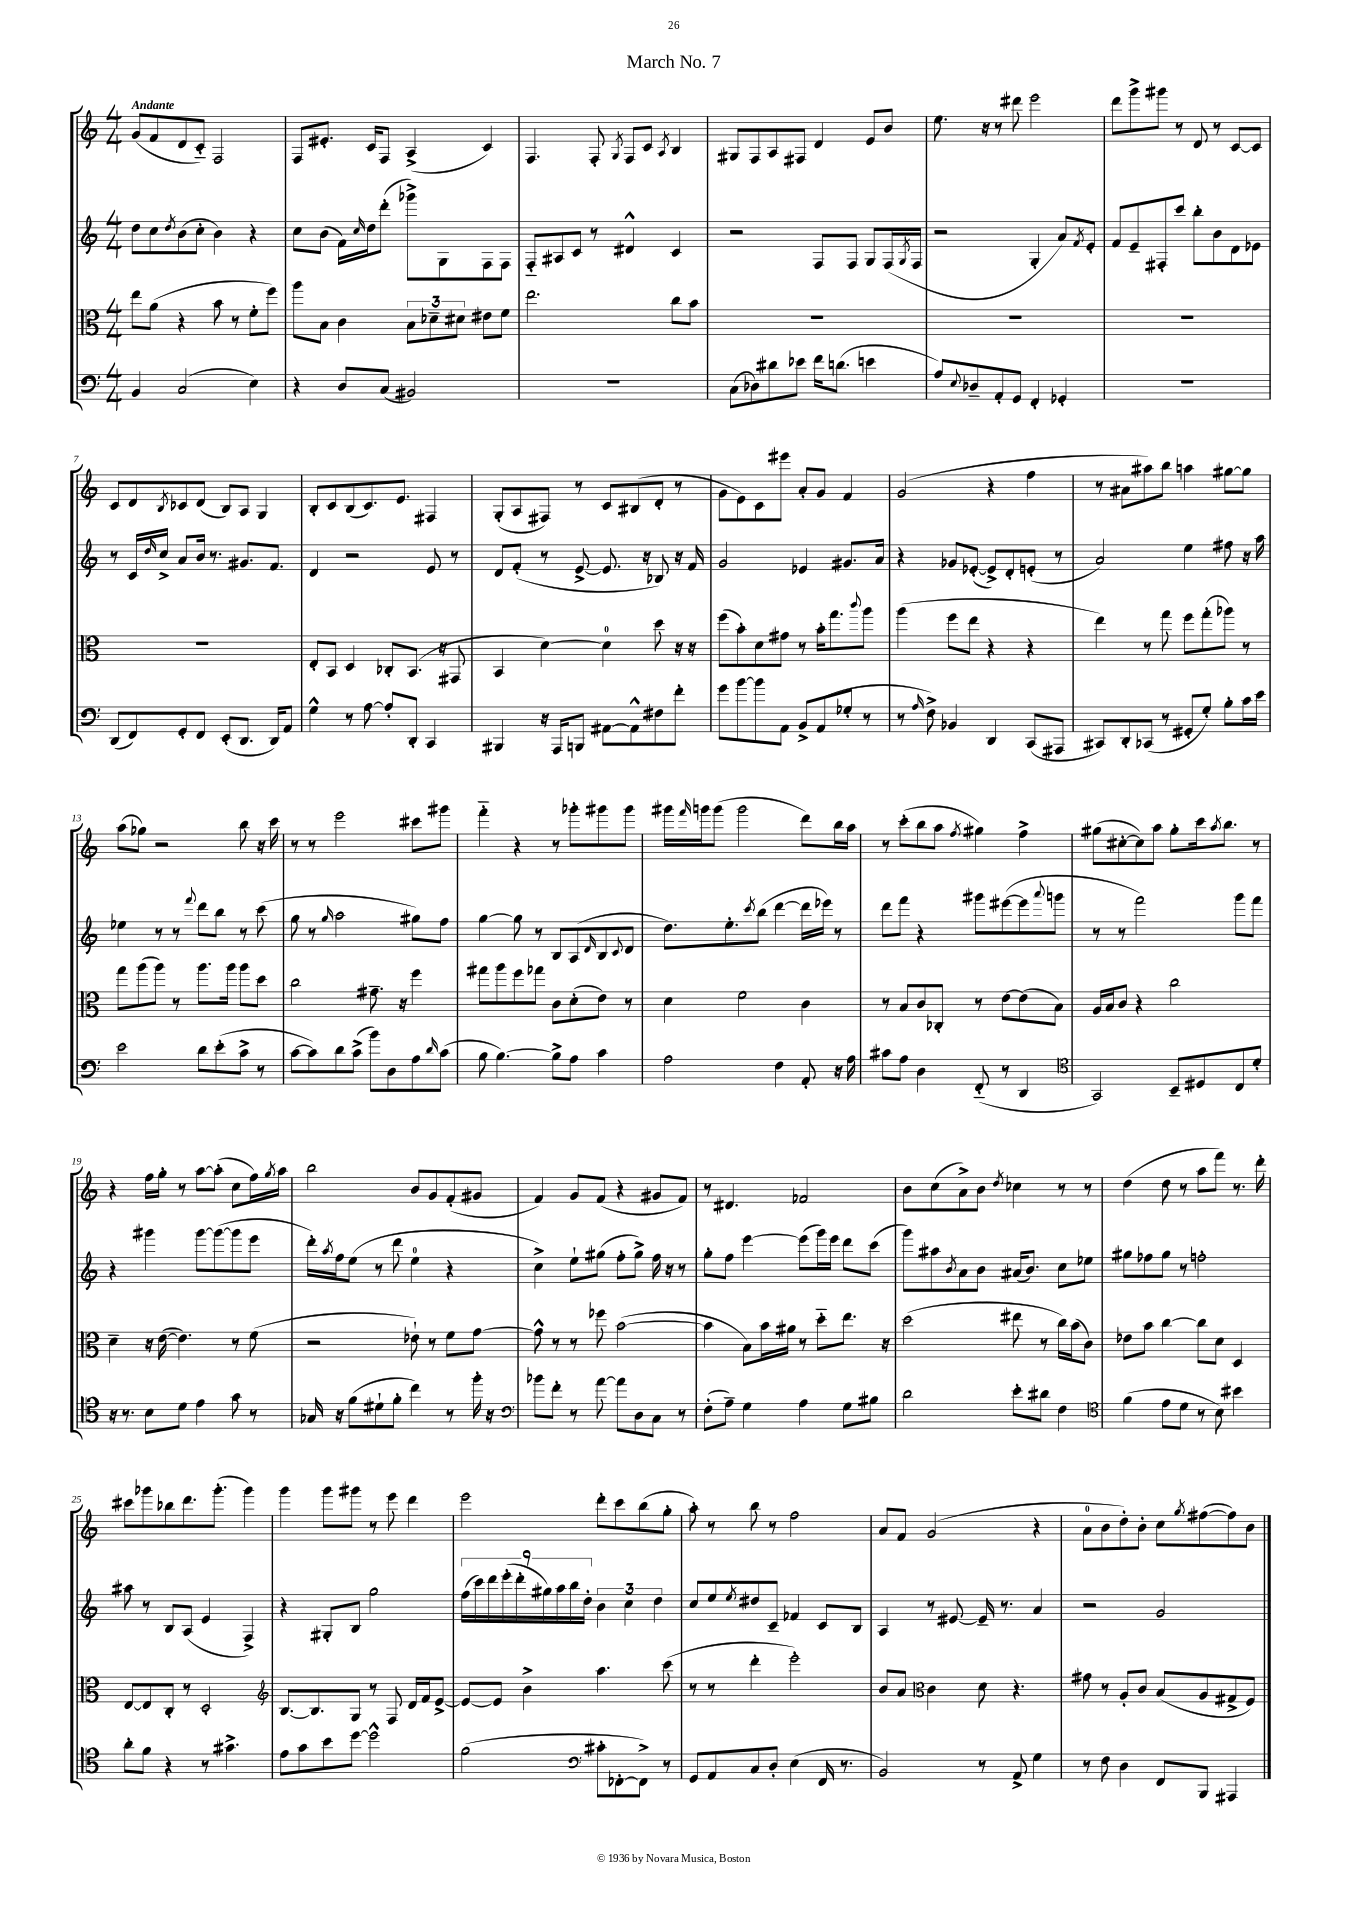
\header { title = "March No. 7" }
<<
\new StaffGroup <<
\new Staff = "s0" {
    \clef treble \key c \major \numericTimeSignature \time 4/4 \tempo "Andante"
    g'8( f'8 d'8 c'8-_) f2 |
    f8 eis'8.-. c'16 f8 a4->( c'4) |
    f4. f8-. \acciaccatura { g8 } f8 c'8 \acciaccatura { a8 } b4 |
    gis8 f8 a8 fis8 d'4 e'8 b'8 |
    e''8. r16 r8 dis'''8 e'''2 |
    d'''8 g'''8-> gis'''8 r8 d'8 r8 c'8~ c'8 |
    c'8 d'8 \acciaccatura { b8 } ces'8 d'8( b8) a8 g4 |
    b8-. c'8 b8( c'8.) e'8. fis4 |
    g8-.( a8 fis8) r8 c'8 bis8( d'8-. r8 |
    g'8 e'8) c'8 eis'''8 a'8-. g'8 f'4 |
    g'2( r4 f''4 |
    r8 ais'8 ais''8) b''8 a''4 gis''8~ gis''8 |
    a''8( ges''8) r2 b''8 r16 c'''16 |
    r8 r8 e'''2 cis'''8 gis'''8 |
    f'''4-_ r4 r8 ges'''8-. gis'''8 gis'''8 |
    gis'''16 \grace { f'''16 } g'''16 g'''8( g'''2 d'''8) b''16 a''16 |
    r8 c'''8-.( b''8 a''8 \acciaccatura { f''8 } gis''4) f''4-> |
    gis''8( cis''8~-. cis''8) a''8 gis''8-. c'''16 \acciaccatura { a''8 } b''8. r8 |
    r4 f''16 g''16-. r8 a''8~ a''8-.( c''8 f''16) \acciaccatura { g''8 } a''16 |
    b''2 b'8 g'8 f'8-.( gis'8 |
    f'4) g'8 f'8( r4 gis'8 f'8) |
    r8 dis'4. fes'2 |
    b'8 c''8( a'8->) b'8 \acciaccatura { d''8 } ces''4 r8 r8 |
    d''4( d''8 r8 a''8 f'''8) r8. d'''16-. |
    cis'''8 ges'''8 bes''8 d'''8. ges'''8.-.( ges'''4) |
    g'''4 g'''8 gis'''8 r8 e'''8 d'''4 |
    e'''2 d'''8-. c'''8 b''8( g''8-. |
    a''8-.) r8 b''8 r8 f''2 |
    a'8 f'8 g'2( r4 |
    a'8-0 b'8 d''8-.) b'8-. c''8 \acciaccatura { g''8 } fis''8~( fis''8) b'8 \bar "|." |
}
\new Staff = "s1" {
    \clef treble \key c \major \numericTimeSignature \time 4/4
    d''8 c''8 \acciaccatura { d''8 } b'8( c''8-. b'4) r4 |
    c''8 b'8( f'16) \grace { c''16 } d''16 d'''8-.( ges'''8->) g8 f8 f8 |
    f8-_ ais8 c'8 r8 dis'4-^ c'4 |
    r2 f8 f8 g8 f16( \acciaccatura { g8 } f16 |
    r2 g4-. a'8) \acciaccatura { f'8 } e'8-. |
    f'8 e'8-- fis8-. c'''8 b''8-. b'8 d'8 ees'8 |
    r8 c'16 \grace { d''16 } c''16-> a'8 b'16 r8. gis'8. f'8. |
    d'4 r2 e'8 r8 |
    d'8 f'8-.( r8 e'8~-> e'8. r16 bes8) r16 f'16 |
    g'2 ees'4 gis'8. a'16 |
    r4 ges'8 ees'8~-.( ees'8->) d'8-. e'8-.( r8 |
    a'2) e''4 fis''8 r16 a''16 |
    ees''4 r8 r8 \appoggiatura { f'''8 } d'''8 b''8 r8 c'''8( |
    g''8 r8 \grace { g''16 } a''2 gis''8) f''8 |
    g''4~ g''8 r8 b8 a8( \grace { d'16 } b8 \appoggiatura { c'8 } d'8 |
    d''8.) e''8.-. \acciaccatura { c'''8 } b''8( d'''4~ d'''16 ees'''16) r8 |
    d'''8 f'''8 r4 gis'''8 eis'''8~( eis'''8 \appoggiatura { a'''8 } g'''8 |
    r8 r8 f'''2) g'''8 f'''8 |
    r4 gis'''4 gis'''8~ gis'''8~( gis'''8 e'''8 |
    d'''16-.) \acciaccatura { a''8 } f''16 e''8( r8 d'''8 e''4-0 r4 |
    c''4->) e''8-! gis''8( f''8-. gis''8->) f''16 r16 r8 |
    g''8-. f''8 e'''4~ e'''8( g'''16) e'''16 d'''8 c'''8( |
    g'''8) ais''8 \acciaccatura { b'8 } a'8 b'8 ais'16( b'8.) c''8 ees''8 |
    gis''8 fes''8 gis''8 r8 f''2-. |
    ais''8 r8 b8 a8( e'4 f4->) |
    r4 gis8-. b8 g''2 |
    \tuplet 9/8 { f''16( c'''16) d'''16 e'''16-.( d'''16-. gis''16) a''16 b''16 d''16-. } \tuplet 3/2 { b'4 c''4 d''4 } |
    c''8 e''8 \acciaccatura { e''8 } dis''8 c'8-- fes'4 c'8 b8 |
    a4 r8 eis'8~ eis'16-- r8. a'4 |
    r2 g'2 \bar "|." |
}
\new Staff = "s2" {
    \clef alto \key c \major \numericTimeSignature \time 4/4
    e''8 a'8( r4 b'8 r8 f'8-. f''8) |
    a''8 b8 c'4 \tuplet 3/2 { b8 des'8-- dis'8 } eis'8 f'8 |
    e''2. c''8 b'8 |
    R1 |
    R1 |
    R1 |
    R1 |
    e8-. b,8 d4 ces8-. b,8.( r16 gis,8 |
    b,4 d'4~) d'4-0 d''8 r16 r16 |
    f''8( b'8-.) d'8 gis'8 r8 b'16-. g''8. \appoggiatura { c'''8 } a''8 |
    a''4( f''8 e''8 r4 r4 |
    e''4) r8 g''8 f''8 g''8-.( aes''8) r8 |
    g''8 a''8( a''8) r8 a''8. a''16 a''8 d''8 |
    c''2 gis'8.-- r16 f''4 |
    gis''8 a''8 f''8 ges''8 c'8 d'8-.( e'8) r8 |
    d'4 f'2 c'4 |
    r8 b8 c'8 ces8-. r8 e'8~ e'8( b8) |
    a16 b16 c'8 r4 c''2 |
    d'4-- r16 e'16~( e'4.) r8 f'8( |
    r2 ees'8-!) r8 f'8 g'8~ |
    g'8-^ r8 r8 fes''8 b'2~( |
    b'4 b8) b'16 ais'16 r8 d''8-_ e''8. r16 |
    d''2( eis''8 r8 c''16) b'16( c'8) |
    ees'8 b'8 c''4~ c''8 d'8 d4 |
    e8~ e8 c8-. r8 d2-. |
    \clef treble b8.~ b8. g8 r8 f8 d'16 f'16 e'8~-> |
    e'8~ e'8 b'4-> a''4. c'''8( |
    r8 r8 d'''4-. e'''2-.) |
    b'8 a'8 \clef alto c'4 d'8 r4. |
    gis'8 r8 a8-. c'8 b8( a8 gis8-> f8) \bar "|." |
}
\new Staff = "s3" {
    \clef bass \key c \major \numericTimeSignature \time 4/4
    b,4 c2( e4) |
    r4 d8 c8( bis,2) |
    R1 |
    c8( des8) dis'8 ees'8 f'16 d'8.( e'4 |
    a8) \appoggiatura { e8 } des8-- a,8-. g,8 f,4-. ges,4-. |
    R1 |
    d,8( f,8) g,8-. f,8 e,8-.( d,8. d,16) a,8 |
    g4-^ r8 a8~ a8-. d,8-. c,4 |
    bis,,4 r16 a,,16 b,,8 ais,8~ ais,8-^ fis8 f'8-. |
    g'8 b'8~ b'8 a,8 b,8-> a,8( ges8-. r8 |
    r8 \grace { a16 } f8->) bes,4 d,4 c,8( ais,,8 |
    cis,8) d,8-. ces,8( r8 gis,8-. g8-.) b8-. c'16 e'16 |
    e'2 d'8 e'8-.( c'8-> r8 |
    c'8~ c'8) d'8 c'8->( b'8) d8 a8 \grace { d'16 } c'8( |
    b8 b4.~) b8-> a8 c'4 |
    a2 f4 a,8-. r16 a16 |
    cis'8 a8 d4 f,8-_( r8 d,4 |
    \clef tenor g,2) b,8-- dis8 c8 d'8-. |
    r16 r8. b8 d'8 e'4 g'8 r8 |
    ges16 r16 f'8( dis'8-! f'8-. c''4) r8 f''16-. r16 |
    \clef bass bes'8 f'8-. r8 a'8~ a'8 d8 c8 r8 |
    f8-.( a8--) g4 a4 g8 bis8 |
    d'2 e'8-. dis'8 f4 |
    \clef tenor f'4( e'8 d'8 r8 b8) bis'4 |
    a'8-. f'8 r4 r8 gis'4.-> |
    e'8 g'8 b'8 d''8~ d''2-^ |
    f'2( \clef bass cis'8-. fes,8~-. fes,8->) r8 |
    g,8 a,8 c8 d8-. e4( f,16 r8. |
    b,2) r8 a,8-> g4 |
    r8 f8 d4 f,8 b,,8 ais,,4 \bar "|." |
}
>>
>>
